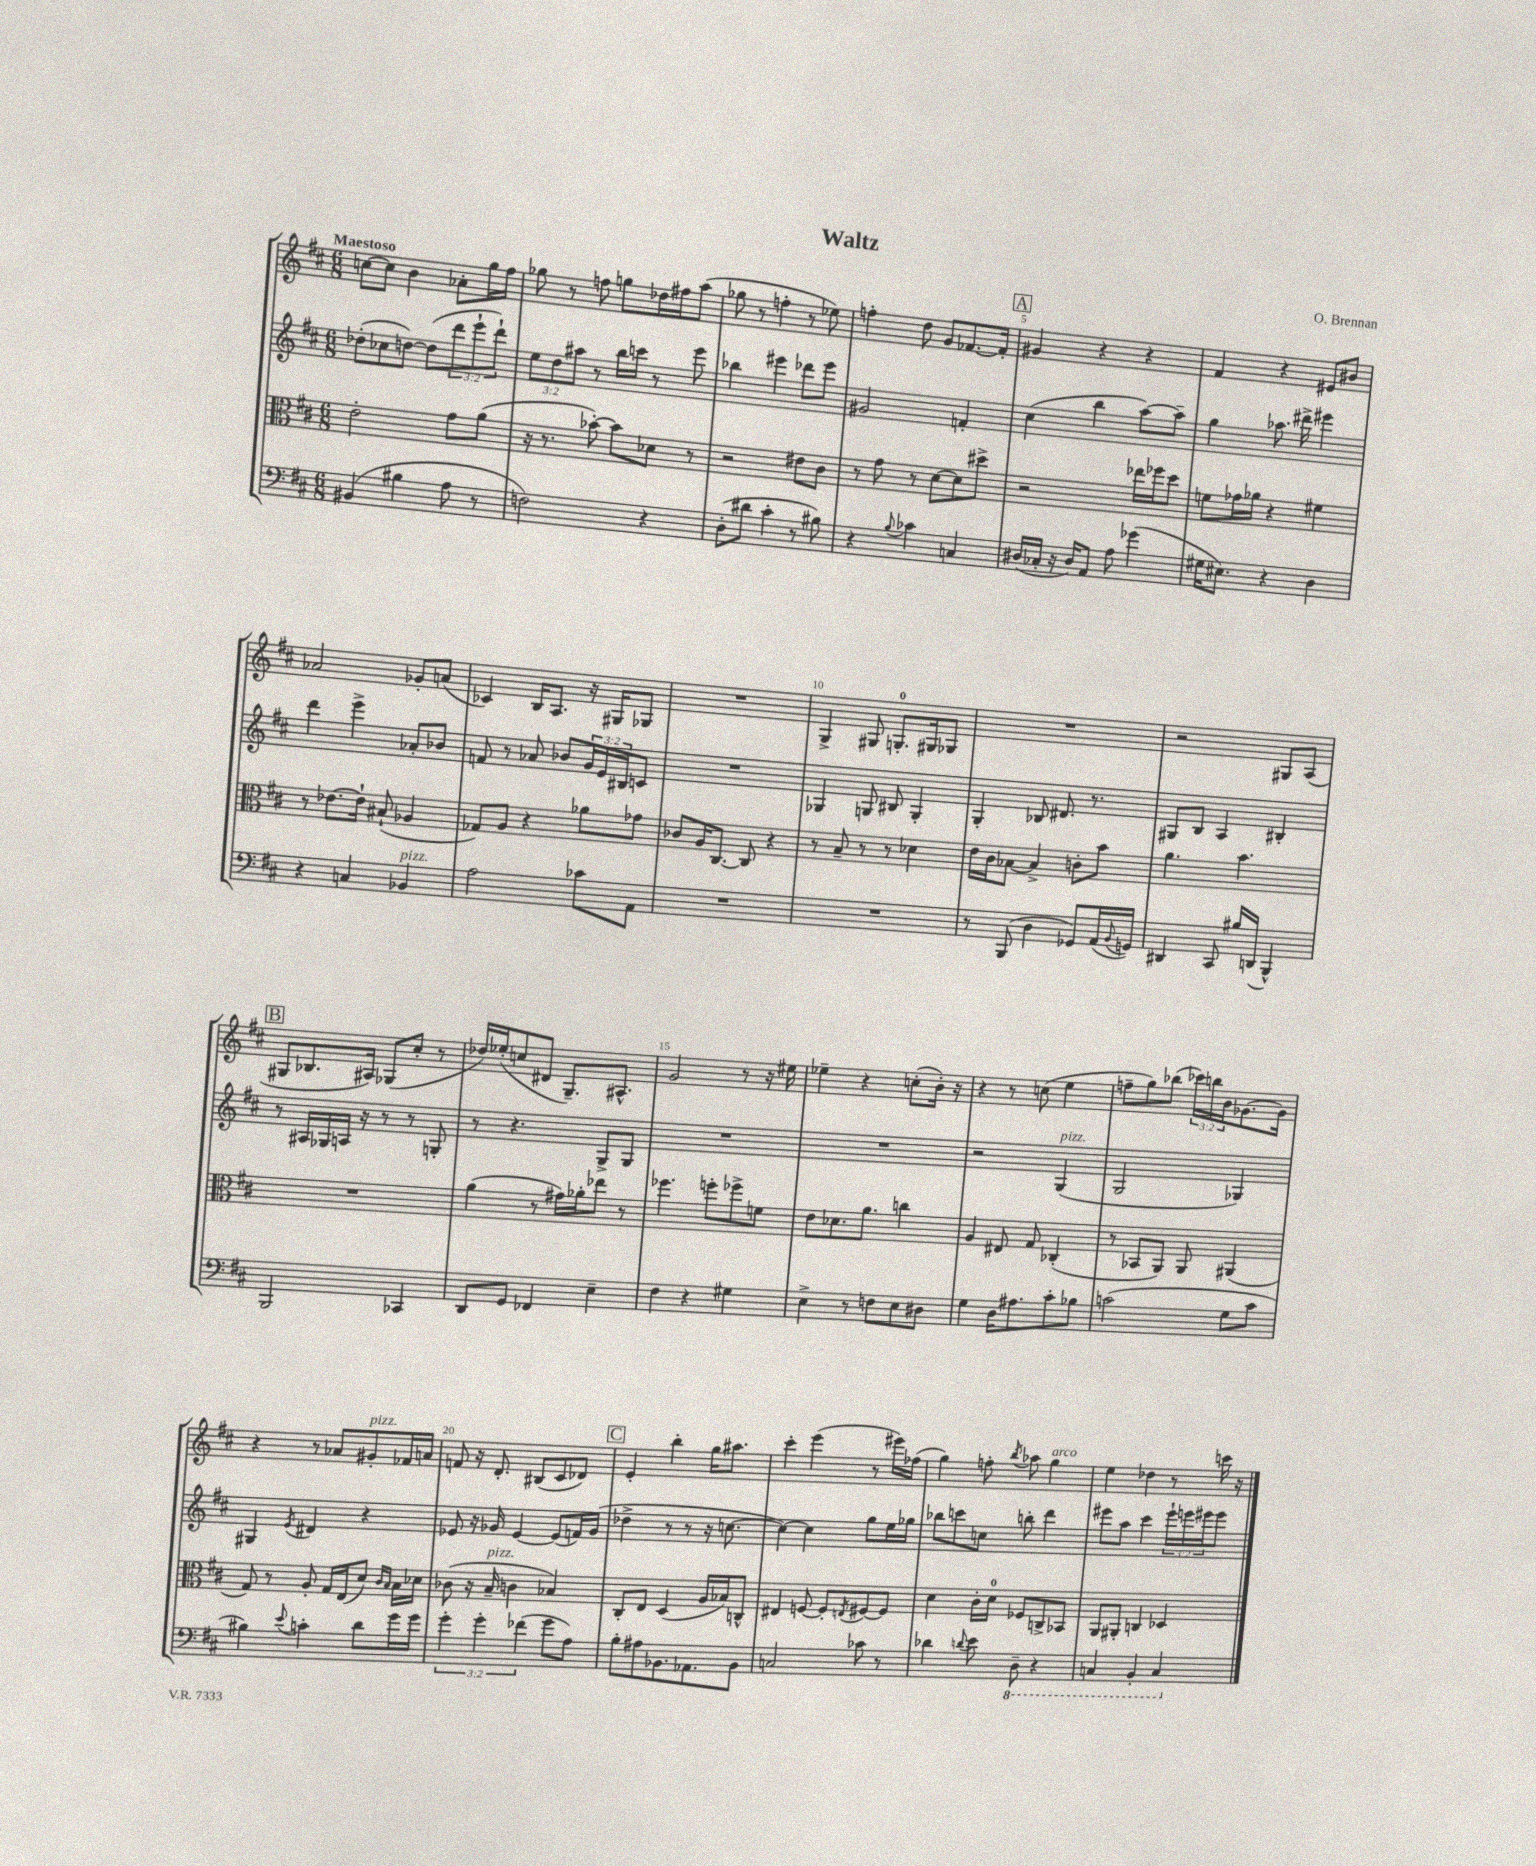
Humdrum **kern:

**kern	**kern	**kern	**kern
*part4	*part3	*part2	*part1
*staff4	*staff3	*staff2	*staff1
*clefF4	*clefC3	*clefG2	*clefG2
*k[f#c#]	*k[f#c#]	*k[f#c#]	*k[f#c#]
*M6/8	*M6/8	*M6/8	*M6/8
=1	=1	=1	=1
!	!	!	!LO:TX:a:B:t=Maestoso
(4BB#X/	2e'\	(8dd-X'\L	[8ccn\L
.	.	8cc-X\	8cc\J]
4B#X\	.	[8ddn\J)	4b\
.	.	(8dd\L]	.
8A\	8g\L	12ddd\	8a-X'\L
.	.	12eee`\	.
8r	(8a\J	.	16gg\L
.	.	12ddd`\J)	.
.	.	.	16ff#\JJ
=2	=2	=2	=2
2Fn\)	16r	12ee\L	8gg-X\
.	8.r	.	.
.	.	12dd\	.
.	.	.	8r
.	.	12aa#X\J	.
.	[8b-X'\)	8r	8ffn\
.	8b-\L]	16bb\LL	8ggn\L
.	.	16cccn\JJ	.
4r	8d-X\J	8r	16dd-X\L
.	.	.	16ff#X\J
.	8r	8eee\	(8aa\J
=3	=3	=3	=3
(8D'\L	2r	4bb-X\	8gg-X\
8d#X\J	.	.	8r
4c#'\	.	4eee#X\	4ffn'\
8r	8e#X\L	8ddd-X\L	8r
8B#X\)	8c#\J	8eee#\J	8ee-X\)
=4	=4	=4	=4
4r	8r	2g#X/	4ffn'\
.	8g\	.	.
8qqB/	.	.	.
4c-X\	8r	.	8dd\
.	[8d\L	.	8g/L
4Cn/	8d\]	4fn'/	[8.f-X/
.	8dd#X^\J	.	.
.	.	.	16f-'/Jk]
!!LO:REH:place=s1:t=A
=5	=5	=5	=5
(16D#X/LL	2r	(4cc#\	4g#X/
16C-X'/JJ	.	.	.
16r	.	.	.
16D#/KL)	.	.	.
8AA/J	.	4bb\	4r
8A\	.	.	.
(4g-X\	16ee-X\LL	[8aa\L)	4r
.	16ff-X\J	.	.
.	8dd\J	8aa~\J]	.
=6	=6	=6	=6
16G#X\KL	8fn\L	4gg\	4f#/
8.E#X\J)	.	.	.
.	16g-X\L	.	.
.	16a-X\JJ	.	.
4r	4r	8.aa-X\	4r
.	.	16ddd#X^\	.
4D\	4f#X\	4eee#X\	8e#X/L
.	.	.	8b#X/J
!!LO:LB:g=z
=7	=7	=7	=7
4r	8r	4ddd\	2a-X/
.	[8.e-X\L	.	.
4Cn/	.	4eee^\	.
.	16e-`\Jk]	.	.
.	(8B#X`/	.	.
!LO:TX:a:i:t=pizz.	!	!	!
4BB-X/	4A-X/	8a-X'/L	8g-X'/L
.	.	8b-X/J	(8an/J
=8	=8	=8	=8
2A\	8G-X/L)	8fn/	4c-X/)
.	8A/J	8r	.
.	4r	8a-X/	16B/KL
.	.	.	8.A/J
.	.	8b-X/L	.
8c-X\L	8a-X\L	24g/L	16r
.	.	24e/	.
.	.	.	16G#X/KL
.	.	24B#X/J	.
8AA\J	8g-X\J	8cn/J	8G-X/J
=9	=9	=9	=9
2.r	8c-X/L	2.r	2.r
.	16A/K	.	.
.	[8.C#/J	.	.
.	8C#/]	.	.
.	4r	.	.
=10	=10	=10	=10
2.r	8r	4G-X/	4G^/
.	8B~/	.	.
.	8r	8Gn/	8G#X/
.	8r	8B#X/	8.Gn'/L
.	4d-X\	4G'/	.
.	.	.	16G#X/k
.	.	.	8G-X/J
=11	=11	=11	=11
8r	16e\LL	4G'/	2.r
.	16c#\J	.	.
(8BBB/	[8B-X\J	.	.
4D\	4B-^/]	8B-X/	.
.	.	8.d#X/	.
8GG-X/L)	8cn'\L	.	.
.	.	8.r	.
(16AA/L	8b\J	.	.
8qqBB/	.	.	.
16GGn/JJ)	.	.	.
=12	=12	=12	=12
4DD#X/	4.a\	8G#X/L	2r
.	.	8B/J	.
8CC#/	.	4A/	.
16B#X/LL	4.b\	.	.
(16DDn/JJ	.	.	.
4BBB^^/)	.	4B#X'/	8G#X/L
.	.	.	(8A/J
!!LO:LB:g=z
!!LO:REH:place=s1:t=B
=13	=13	=13	=13
2BBB/	2.r	8r	8G#X/L
.	.	16A#X/LL	8.B-X/
.	.	16G-X/	.
.	.	16An/JJ	.
.	.	16r	16A#X/Jk)
.	.	8r	(8G-X/L
4CC-X/	.	8r	8cc#'/J
.	.	8Gn'/	8r
=14	=14	=14	=14
8DD/L	(4a\	8r	16dd-X/LL)
.	.	.	(16ee-X'/J
8GG/J	.	4.r	8ccn/
4FF-X/	8r	.	8d#X/J
.	16g#X\LL)	.	8.G~/L)
.	16a-X'\J	.	.
4E~\	8ee-X\J	8G^/L	.
.	.	.	8.A#X^^/J
.	8r	8G/J	.
=15	=15	=15	=15
4F#\	4.ff-X\	2.r	2g/
4r	.	.	.
.	8ffn'\L	.	.
4G#X\	8ff-X^\	.	8r
.	8fn\J	.	16r
.	.	.	16ee#X\
=16	=16	=16	=16
4E^\	8e\L	2.r	4ee-X~\
.	8.d-X\	.	.
8r	.	.	4r
.	8.a\J	.	.
8Fn\L	.	.	.
8E\	4ccn\	.	(8ccn'\L
8D#X\J	.	.	16b'\Jk)
.	.	.	16r
=17	=17	=17	=17
4G\	4A/	2r	4r
16D\KL	8E#X/	.	8r
8.A#X\	.	.	.
.	8G/	.	(8ccn\
!	!	!LO:TX:a:i:t=pizz.	!
8c#'\	(4C-X'/	(4G/	4ee\
8B-X\J	.	.	.
=18	=18	=18	=18
(2cn\	8r	2G/	8ffn~\L
.	8BB-X/L	.	8gg\)
.	8AA/J)	.	(8bb-X\J
.	8AA/	.	24ccc-X\LL)
.	.	.	24bbn\
.	.	.	24b\J
8G\L	(4AA#X/	4G-X/)	[8.g-X\
8c\J	.	.	.
.	.	.	16g-\Jk]
!!LO:LB:g=z
=19	=19	=19	=19
4B#X\)	8G/)	4G#X/	4r
.	8r	.	.
8qqe/	.	8qe/	.
4cn'\	8A'/	4d#X/	8r
.	16G/LL	.	8a-X/L
.	(16E/J	.	.
!	!	!	!LO:TX:a:i:t=pizz.
8d\L	8d/J)	4r	8g#X'/
.	16qqc#/LL	.	.
.	16qqB/JJ	.	.
16g\L	16B\LL	.	16f-X/L
16g\JJ	16d-X\JJ	.	16an/JJ
=20	=20	=20	=20
6g'\	(8c-X\	8e-X/	8fn/
.	16r	16r	16r
6g'\	.	.	.
!	!LO:TX:a:i:t=pizz.	!	!
.	16B~/	16g-X/	8.d'/
.	4cn\	[4e-/	.
(6f-X\	.	.	.
.	.	.	(8B#X/L
8g\L	4B-X/)	(8e-/L]	8c#/
8A\J)	.	16fn/L)	8d-X/J)
.	.	(16g-/JJ	.
!!LO:REH:place=s1:t=C
=21	=21	=21	=21
8B'\L	8C#'/L	4dd-X^\	4e'/
8A#X\	8E/J	.	.
8.BB-X\	(4D/	8r	4bb'\
.	.	8r	.
8.AA-X\	.	.	.
.	16A/LL	16r	16gg\KL
.	16B-X/J)	[8.ccn\	8.aa#X\J
8BB-\J	8Cn^^/J	.	.
=22	=22	=22	=22
2Cn/	4E#X/	4cc\_)	4ccc#'\
.	[8Fn/	4cc\]	(4eee\
.	8F'/L]	.	.
.	8qEn/	.	.
8c-X\	[8F#X/	8gg\L	8r
8r	8F#/J]	16ee\L	16eee#X\LL)
.	.	16gg-X\JJ	(16ff-X\JJ
=23	=23	=23	=23
4d-X\	4d\	8bb-X\L	4gg\)
.	.	8cccn\	.
8qqdn/	.	.	.
8e\	16c#'\LL	8ccn\J	8ffn'\
.	16d\JJ	.	.
.	.	.	8qbb/
*8ba	*	*	*
8DD~\	8F-X/L	8bbn'\	8aa-X\
!	!	!	!LO:TX:a:i:t=arco
4r	8Cn^/	4ddd\	4gg\
.	8BB-X/J	.	.
=24	=24	=24	=24
4CCn/	8AA/L	8eee#X\L	4ee\
.	8AA#X'/J	8aa\J	.
4BBB'/	4Cn/	4ccc#\	4dd-X\
4CC/	4D-X/	24eee#`\LL	8r
.	.	24eeen\	.
.	.	24eee#X\J	.
.	.	8eee#\J	16cccn\
.	.	.	16r
*X8ba	*	*	*
==	==	==	==
*-	*-	*-	*-
